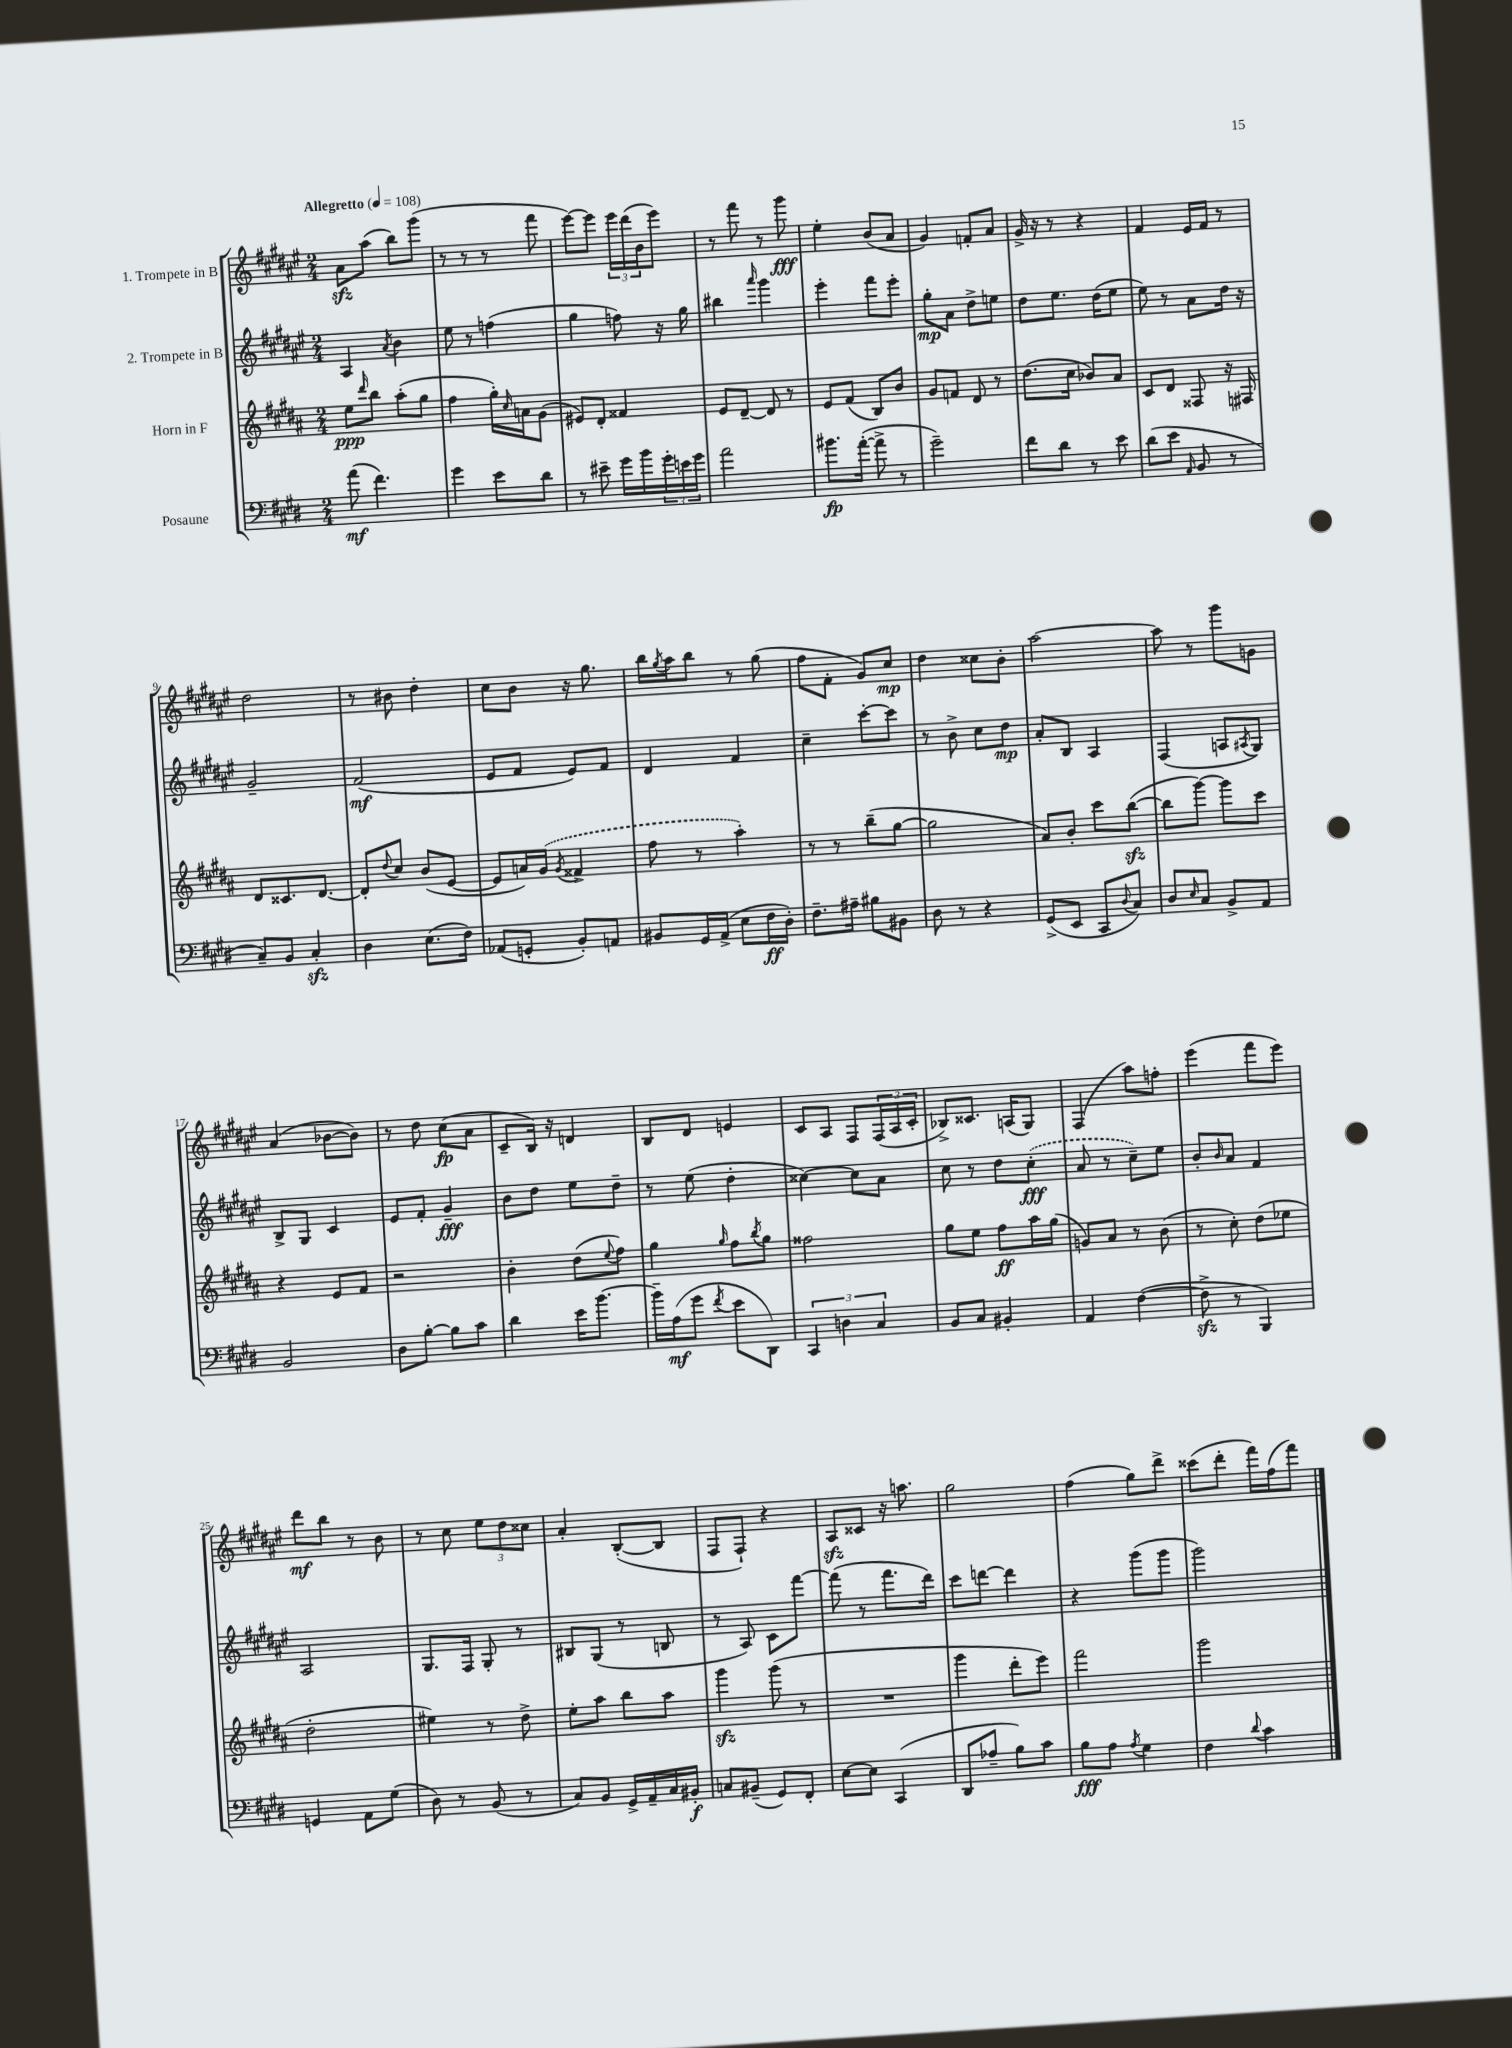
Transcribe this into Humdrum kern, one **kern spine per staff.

**kern	**kern	**kern	**kern
*staff4	*staff3	*staff2	*staff1
*clefF4	*clefG2	*clefG2	*clefG2
*k[f#c#g#d#]	*k[f#c#g#d#a#]	*k[f#c#g#d#a#e#]	*k[f#c#g#d#a#e#]
*M2/4	*M2/4	*M2/4	*M2/4
*MM108	*MM108	*MM108	*MM108
(8a	8ee	4A#	8a#
.	16qqddd#	.	.
4.f#)	8bb	.	(8aa#
.	.	8qa#	.
.	(8aa#'	4b	8bb)
.	8gg#	.	(8ggg#
=	=	=	=
4g#	4ff#	8ee#	8r
.	.	8r	8r
8e	16gg#')	(4ff	8r
.	16qqcc#	.	.
.	16a	.	.
8d#	(8g#	.	8fff#
=	=	=	=
8r	8e#)	4gg#	[8eee#)
8e#~	8d#'	.	8eee#]
16g#	4f##	8ff)	24eee#
.	.	.	(24ddd#
16b	.	.	.
.	.	.	24b
24g#'	.	16r	8eee#)
24e	.	.	.
.	.	16gg#	.
24g#	.	.	.
=	=	=	=
2a	8e	4bb#	8r
.	[8d#~	.	8fff#
.	.	16qqaaa#	.
.	8d#]	4ggg#	8r
.	8r	.	8ggg#
=	=	=	=
8.b#	8e	4eee#'	4ee#'
.	(8f#	.	.
([16a'	.	.	.
8a^]	8B)	8fff#	(8b
8r	8b	8eee#'	8a#
=	=	=	=
2g#~)	8g#	8gg#'	4g#)
.	8f	8a#	.
.	8d#	8dd#^	8f'
.	8r	8ee	8a#
=	=	=	=
8f#	(8.dd#	8dd#	16g#^
.	.	.	16r
8d#	.	8.ee#	8r
.	16cc#	.	.
8r	8b-)	.	4r
.	.	(16dd#	.
8e	8a#	8ee#	.
=	=	=	=
(8d#	8c#	8ee#)	4f#
8e	8d#	8r	.
16qqAA	.	.	.
8BB	8F##	8a#	16e#
.	.	.	16f#
8r	16r	16dd#	8r
.	16F#	16r	.
=	=	=	=
8C#~)	8d#	2g#~	2dd#
8BB	8.c##	.	.
4C#'	.	.	.
.	[8.d#	.	.
=	=	=	=
4D#	8d#']	(2f#	8r
.	8qqdd#	.	.
.	8cc#	.	8b#
(8.E	(8b	.	4dd#'
.	[8e	.	.
16F#)	.	.	.
=	=	=	=
(8AA-	8e]	8e#	8cc#
8GG'	16a)	8f#	8b
.	(16g#	.	.
.	8qg#	.	.
8BB')	4f##^	8e#)	16r
.	.	.	8.gg#
8AA	.	8f#	.
=	=	=	=
8BB#	8ff#	4d#	16bb
.	.	.	8qgg#
.	.	.	16aa#
16GG#	8r	.	8bb
(16AA^	.	.	.
8E	4aa#')	4f#	8r
16F#	.	.	(8gg#
16D#')	.	.	.
=	=	=	=
8.F#~	8r	4cc#~	8ff#
.	8r	.	8f#'
16A#~	.	.	.
8B#	(8bb~	[8ccc#'	8g#)
8BB#	[8gg#	8ccc#]	8cc#
=	=	=	=
8D#	2gg#]	8r	4dd#
8r	.	8b^	.
4r	.	8cc#	8cc##
.	.	8dd#	8b'
=	=	=	=
(8GG#^	8a#)	8a#'	[2aa#
8EE	8b'	8B	.
8CC#	8ccc#	4A#	.
8qqD#	.	.	.
8C#)	([8bb	.	.
=	=	=	=
8D#	8bb]	(4F#	8aa#]
16qqE	.	.	.
8C#	[8ggg#)	.	8r
8BB^	8ggg#]	8A	8ggg#
.	.	8qA#	.
8AA	8ccc#	8G#)	8g
=	=	=	=
2BB	4r	8B^	(4a#
.	.	8G#	.
.	8e	4c#	[8b-
.	8f#	.	8b-])
=	=	=	=
8D#	2r	8e#	8r
[8B'	.	8f#'	8dd#
8B]	.	4g#~	(8cc#
8c#	.	.	8a#
=	=	=	=
4d#	4b'	8b	8c#~
.	.	8dd#	16B)
.	.	.	16r
16e	(8dd#	8ee#	4d
[8.b	.	.	.
.	8qqee	.	.
.	8ff#)	8dd#~	.
=	=	=	=
16b~]	4gg#	8r	8B
(16A	.	.	.
8g#	.	(8ee#	8d#
8qf#	16qqgg#	.	.
8e	8ff#	4dd#'	4e
.	8qbb	.	.
8DD#)	8gg#	.	.
=	=	=	=
6CC#	2ff##	[4cc##)	8c#
.	.	.	8A#
6D	.	.	.
.	.	8cc##]	8F#
6C#	.	.	.
.	.	8a#	(24F#
.	.	.	24A#
.	.	.	24c#'
=	=	=	=
8BB	8gg#	8cc#	8B-^)
8C#	8ee	8r	8.c##
4BB#'	8ff#	8dd#	.
.	.	.	(16A
.	16aa#	(8cc#'	8G#)
.	(16gg#	.	.
=	=	=	=
4AA	8g)	8a#	(4F#
.	8a#	8r	.
([4F#	8r	8cc#~)	8aa#)
.	(8b	8ee#	8ff'
=	=	=	=
8F#^]	8r	8b'	(4eee#
.	.	16qqb	.
8r	8cc#')	8a#	.
4BBB)	(8dd#	4f#	8fff#
.	8ee-	.	8eee#)
=	=	=	=
4GG	2dd#'	2A#	8ddd#
.	.	.	8bb
8AA	.	.	8r
(8G#	.	.	8b
=	=	=	=
8D#)	4ee#)	8.G#	8r
8r	.	.	8cc#
.	.	16F#	.
(8BB	8r	8G#'	12ee#
.	.	.	12dd#
8r	8dd#^	8r	.
.	.	.	12cc##
=	=	=	=
8C#)	8ee'	8B#	4a#'
8BB	8aa#	(8G#	.
16GG#^	8bb	8r	([8B'
16AA~	.	.	.
16C#	8aa#	8B	8B]
16BB#'	.	.	.
=	=	=	=
8C	4ggg#	8r	8F#
(8BB#~	.	8A#)	8F#`)
8GG#)	(8ggg#	8c#	4r
8FF#'	8r	[8fff#	.
=	=	=	=
[8E	2r	(8fff#]	8A#
8E]	.	8r	8c##
(4CC#	.	8.fff#	16r
.	.	.	8.aa
.	.	16ddd#)	.
=	=	=	=
8DD#	4ggg#	8ccc#	2gg#
8A-~	.	[8ddd	.
8B)	8ddd#'	4ddd]	.
8c#	8eee)	.	.
=	=	=	=
8B	2fff#	4r	(4ff#
8A	.	.	.
8qA	.	.	.
4G#	.	(8ggg#	8gg#)
.	.	8ggg#	8ddd#^
=	=	=	=
4F#	2ggg#	2ggg#)	(8ccc##
.	.	.	8ddd#'
8qqd#	.	.	.
4c#	.	.	16fff#)
.	.	.	(16ff#
.	.	.	8fff#)
==	==	==	==
*-	*-	*-	*-
